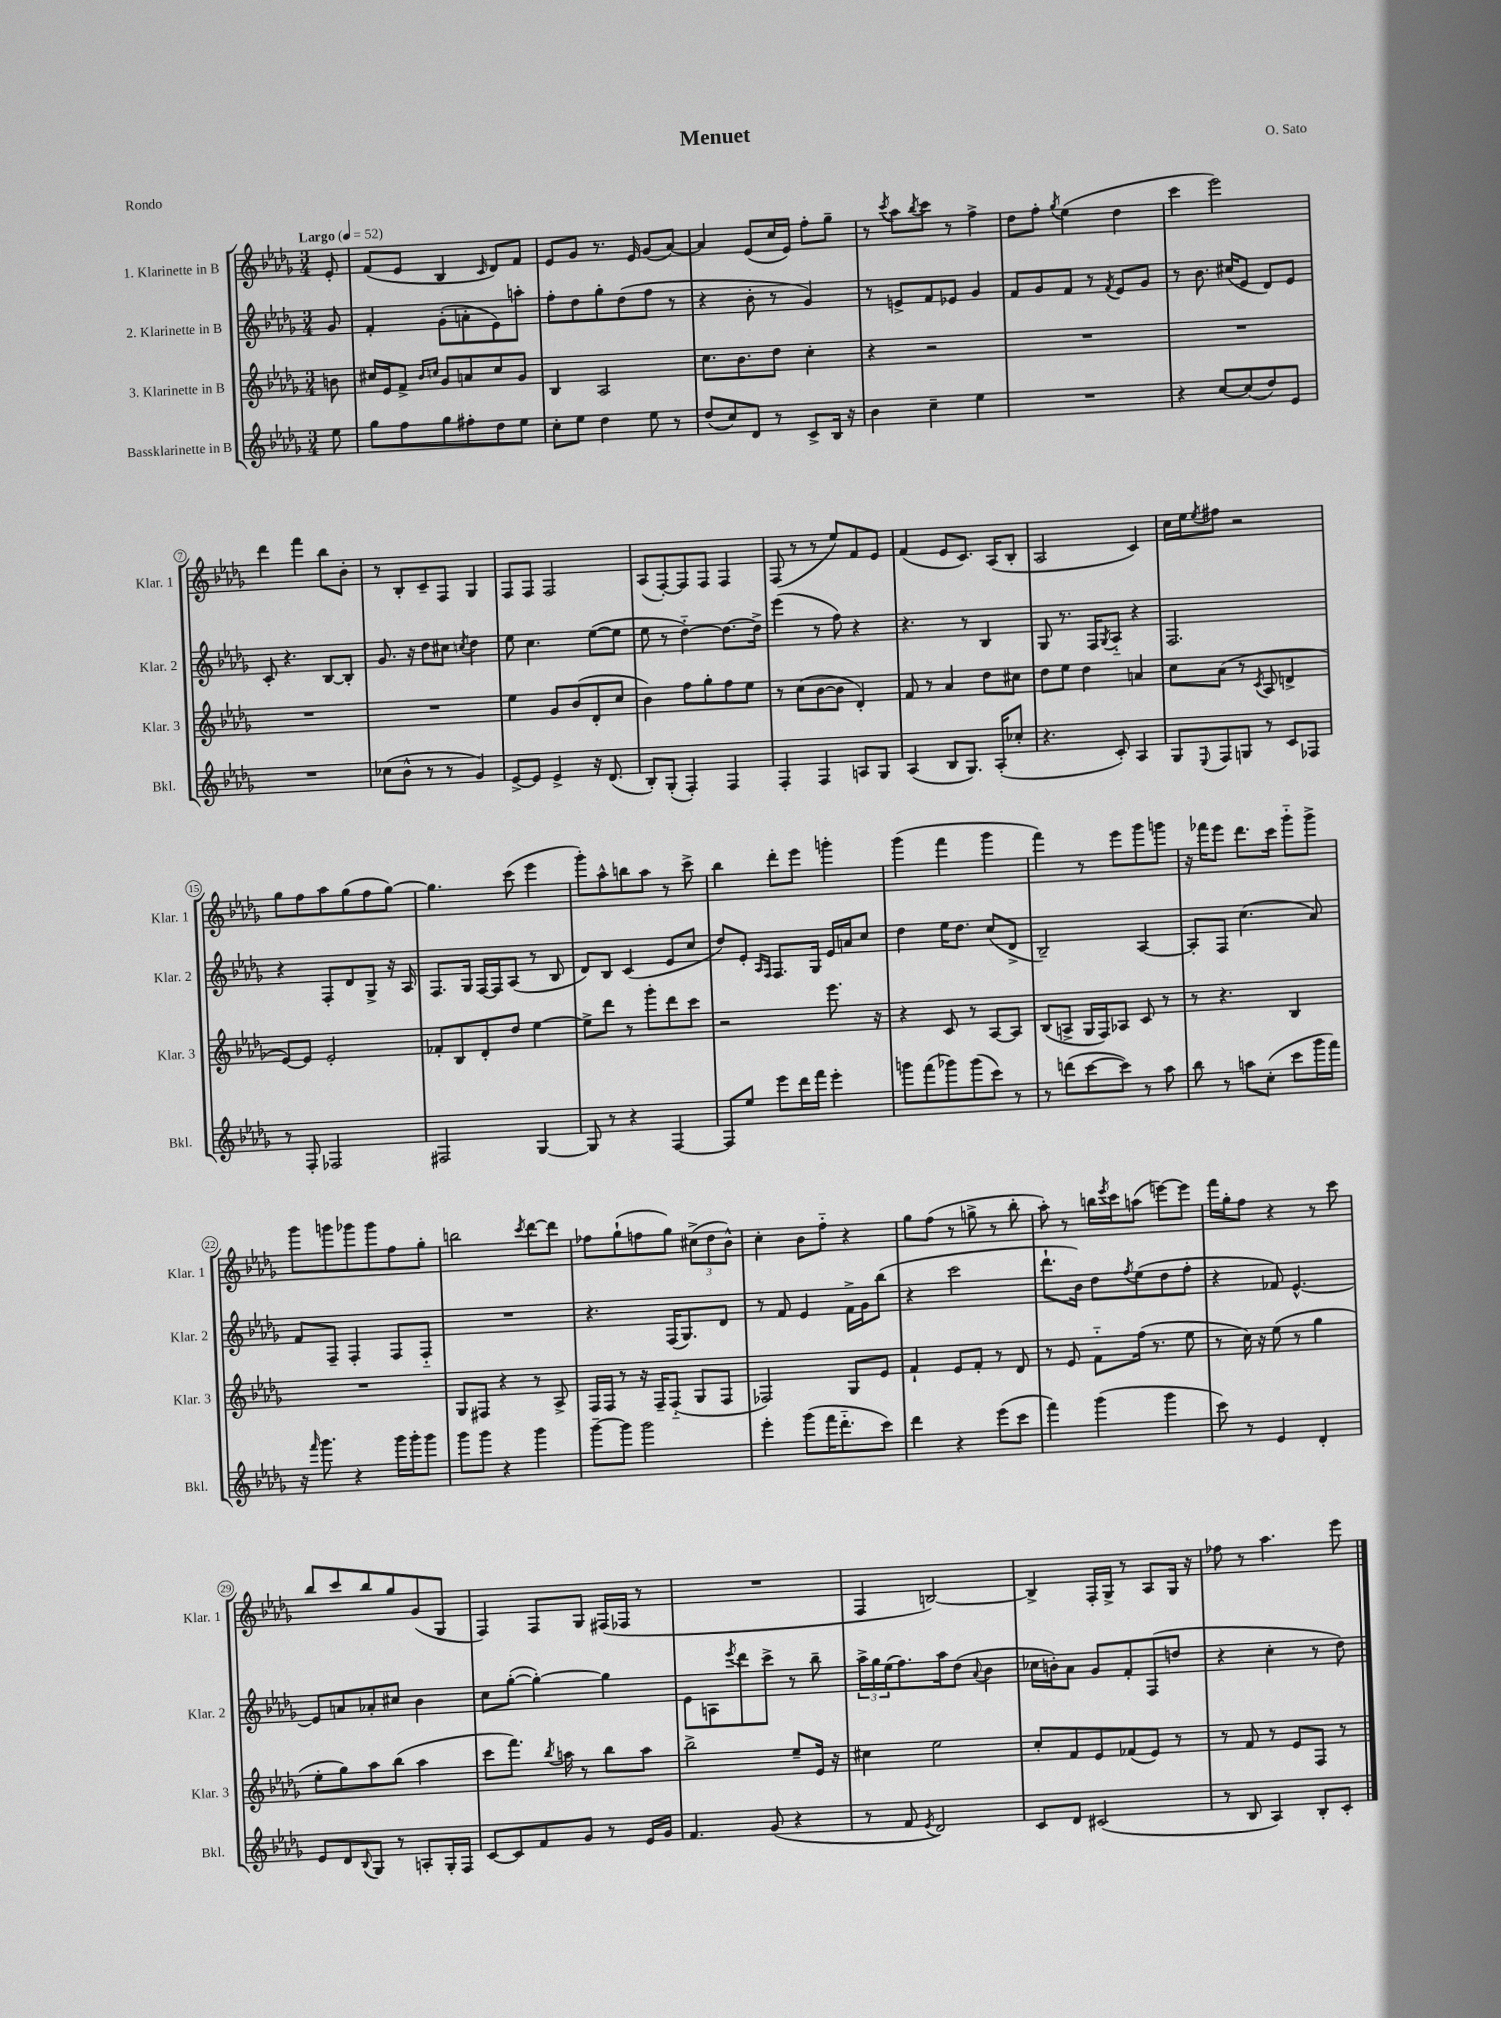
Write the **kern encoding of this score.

**kern	**kern	**kern	**kern
*staff4	*staff3	*staff2	*staff1
*clefG2	*clefG2	*clefG2	*clefG2
*k[b-e-a-d-g-]	*k[b-e-a-d-g-]	*k[b-e-a-d-g-]	*k[b-e-a-d-g-]
*M3/4	*M3/4	*M3/4	*M3/4
*MM52	*MM52	*MM52	*MM52
8ee-	8b	8g-	8e-'
=	=	=	=
8gg-	16cc#	4f'	(8f
.	16e-	.	.
8ff	8f^	.	8e-
.	16qqb-	.	.
.	16qqcc	.	.
8gg-	8g-	(8g-'	4B-
8ff#'	8a	8a'	.
.	.	.	16qqc
8dd-	8cc	8e-)	8d-)
8ee-	8g-	8aa'	8f
=	=	=	=
8cc'	4B-	8ff'	8e-
8ee-	.	8dd-	8g-
4dd-	2A-	8gg-'	8.r
.	.	(8dd-	.
.	.	.	16e-
8ee-	.	8ff	(8g-
8r	.	8r	[8a-)
=	=	=	=
(8dd-	8.cc	4r	4a-]
8cc)	.	.	.
.	8.b-	.	.
8d-	.	8b-'	(8e-
8r	8dd-	8r	16cc
.	.	.	16e-)
8c^	4cc'	4g-)	8ff'
16B-	.	.	8gg-~
16r	.	.	.
=	=	=	=
4b-	4r	8r	8r
.	.	.	8qccc
.	.	8e^	8aa-
.	.	.	8qbb-
4cc~	2r	8f	8ccc
.	.	8e-	8r
4ee-	.	4g-	4ff^
=	=	=	=
2.r	2.r	8f	8dd-
.	.	8g-	8ff'
.	.	.	8qgg-
.	.	8f	(4ee-
.	.	8r	.
.	.	8qf	.
.	.	8e-	4dd-
.	.	8g-	.
=	=	=	=
4r	2.r	8r	4ccc
.	.	8.b-	.
[8cc	.	.	2eee-)
.	.	(16cc#	.
(8cc]	.	8e-	.
8dd-)	.	8d-)	.
8e-	.	8e-	.
=	=	=	=
2.r	2.r	8c'	4ddd-
.	.	4.r	.
.	.	.	4fff
.	.	[8B-	8bb-
.	.	8B-']	8b-'
=	=	=	=
(8cc-	2.r	8.g-	8r
8b-^^	.	.	8B-'
.	.	16r	.
8r	.	8dd-	8c~
8r	.	8cc#	8F
.	.	8qcc	.
4g-)	.	4dd-	4G-
=	=	=	=
[8e-^	4ee-	8ee-	8F
8e-]	.	4.cc	8F
4e-^	8g-	.	2F
.	(8b-	.	.
16r	8d-'	([8ee-	.
(8.d-	.	.	.
.	8cc	8ee-]	.
=	=	=	=
8B-')	4b-)	8ee-	(8A-
(8G-'	.	8r	[8F')
4F')	8ff	[4dd-'~)	8F]
.	8gg-'	.	8F
4F	8ff	8.dd-_	4F
.	8ee-	.	.
.	.	16dd-^]	.
=	=	=	=
4F'	8r	(4eee-	(8F
.	(8cc	.	8r
4F	[8b-	8r	8r
.	8b-]	8ff)	8ee-)
8A	4d-')	4r	8f
8G-	.	.	8e-
=	=	=	=
(4A-	8f	4.r	(4f
.	8r	.	.
8B-	4a-	.	8e-
8.G-)	.	8r	8.c)
.	8dd-	4B-	.
(16A-'	.	.	(16A-
8cc-'	8cc#	.	8B-'
=	=	=	=
4.r	8dd-	8G-	2A-
.	8ee-	8.r	.
.	4dd-	.	.
.	.	16F	.
.	.	8qG-	.
8c')	.	8A-'~	.
4A-	4a	4r	4c)
=	=	=	=
8G-	8cc	2.F	16cc
.	.	.	16ee-
8qqE-	.	.	8qee-
8F	(8a-	.	8ff#
8G	8r	.	2r
.	8qc	.	.
8r	8A-	.	.
8c	4d^	.	.
8F-	.	.	.
=	=	=	=
8r	[8e-)	4r	8gg-
8F'	8e-]	.	8ff
2F-	2e-'	8F'	8aa-
.	.	8d-	(8gg-
.	.	8G-^	8ff
.	.	16r	[8gg-)
.	.	16A-	.
=	=	=	=
2F#	8f-'	8.F	4.gg-]
.	8B-	.	.
.	.	16G-	.
.	8d-'	[16F	.
.	.	16F]	.
.	8dd-	(8A-	(8ccc
[4G-	[4ee-	8r	4eee-
.	.	8B-	.
=	=	=	=
8G-]	8ee-^]	8d-)	8ggg-')
8r	8ddd-	8B-	8aa-^^
4r	8r	(4c	8bb
.	8ggg-'	.	8aa-
[4F	8ddd-	8e-	8r
.	8ccc	8cc	8ccc^
=	=	=	=
8F]	2r	8dd-)	4bb-
8ee-	.	8e-'	.
.	.	16qqA-	.
.	.	16qqF	.
8eee-	.	8.F	8ddd-'
16ddd-	.	.	8eee-
16fff	.	16G-	.
4eee-'	8.eee-	16e-	4ggg'
.	.	16a	.
.	.	8cc	.
.	16r	.	.
=	=	=	=
8ggg	4r	4dd-	(4ggg-
(8fff	.	.	.
8ggg-)	8c	16ee-	4fff
.	.	8.dd-	.
(8ggg-	8r	.	.
8ccc)	[8A-	(8cc	4ggg-
8r	8A-]	8d-^	.
=	=	=	=
8r	(8B-	2B-~)	4fff)
(8ddd	8A^	.	.
[8ccc	16G-	.	8r
.	16F)	.	.
8ccc])	8A-	.	8eee-
8r	8c	[4A-	8ggg-
8aa-	8r	.	8ggg
=	=	=	=
8bb-	8r	8A-']	16r
.	.	.	16fff-
8r	4.r	8F	8eee-
8aa	.	(4.cc	8.ddd-
(8cc'	.	.	.
.	.	.	16ccc
8ccc	4B-	.	8ggg-'~
16ggg-	.	8a-)	8ggg-^
16fff)	.	.	.
=	=	=	=
16r	2.r	8f	8ggg-
16qqfff	.	.	.
8.ggg-	.	.	.
.	.	8F~	8ggg
4r	.	4F'	8ggg-
.	.	.	8ggg-
16ggg-	.	8F	8ff
16ggg-'	.	.	.
8ggg-	.	8F'~	8gg-'
=	=	=	=
8ggg-	8G-	2.r	2bb
8ggg-	8F#	.	.
4r	4r	.	.
.	.	.	8qccc
4ggg-	8r	.	[8ddd-
.	8A-^	.	8ddd-]
=	=	=	=
[8ggg-~	16F	4.r	8ff-
.	16F	.	.
8ggg-]	8r	.	(8gg-`
2ggg-	16r	.	8ff
.	16F~	.	.
.	(8F'~	(16F	8gg-)
.	.	8.G-)	.
.	8G-	.	(12cc#^
.	.	.	12dd-
.	8F	8d-	.
.	.	.	12b-^^)
=	=	=	=
4eee-'	2F-)	8r	4cc'
.	.	8f	.
(8ggg-	.	4e-	8b-
16fff	.	.	8ff'~
8.ddd-'~	.	.	.
.	8G-	16f^	4r
.	.	16g-	.
8ccc)	8e-	(8bb-	.
=	=	=	=
4ddd-	4f`	4r	8gg-
.	.	.	(8ff
4r	8e-	2ccc	8r
.	8f'	.	8gg^
(8eee-	8r	.	8r
8ccc	8d-	.	8bb-'
=	=	=	=
4fff)	8r	8.ddd-`	8aa-')
.	8e-	.	8r
.	.	16b-)	.
(4ggg-	8f'~	8dd-	16bb
.	.	.	8qeee-
.	.	.	16ccc
.	.	8qff	.
.	(16ff	(8ee-	(8aa
.	8.r	.	.
4ggg-	.	8dd-	[8eee)
.	8ee-	8ff'	8eee]
=	=	=	=
8ccc)	8r	4r	16fff
.	.	.	16gg-'
8r	16cc)	.	8ff
.	16r	.	.
4e-	(8ee-	8f-)	4r
.	8r	[4.e-^^	.
4d-'	4gg-	.	8r
.	.	.	8ccc
=	=	=	=
8e-	8ee-'	8e-]	8bb-
8d-	8gg-)	8a	8ccc
8qqB-	.	.	.
8G-	8aa-	8a-'	8bb-
8r	(8bb-	8cc#	8gg-
8A'	4aa-	4b-	(8g-
16G-'	.	.	8G-
16F	.	.	.
=	=	=	=
[8c	8ccc	8cc	4F)
8c]	8.fff)	([8gg-'	.
8f	.	4gg-'_)	8F
.	8qbb-	.	.
.	16aa	.	.
8g-	8r	.	8G-
8r	8bb-	4gg-]	(16F#
.	.	.	16F-
16e-	8aa	.	8r
16g-	.	.	.
=	=	=	=
4.f	2bb-^	8e-	2.r
.	.	8A	.
.	.	8qeee-	.
.	.	8ddd-	.
(8g-	.	8ccc^	.
4r	8ee-~	8r	.
.	16e-	8bb-~	.
.	16r	.	.
=	=	=	=
8r	4cc#	24aa-^	4F
.	.	24gg-	.
.	.	(24ee-	.
8f	.	8.ff)	.
8qe-	.	.	.
2d-)	2ee-	.	[2B)
.	.	16aa-	.
.	.	(8dd-	.
.	.	8qqa-	.
.	.	4b-	.
=	=	=	=
8c	8cc'	16cc-	4B^]
.	.	16b')	.
8d-	8f	8a-	.
(2c#	8e-	8g-	16F'
.	.	.	16G-^
.	(8f-	8f'	8r
.	8e-)	(8F	8A-
.	8r	8dd	16G-
.	.	.	16r
=	=	=	=
8r	8r	4r	8ff-
8B-	8f	.	8r
4A-)	8r	4cc'	4.aa-
.	8e-	.	.
8B-'	8F	8r	.
8c'	8r	8dd-)	8eee-
==	==	==	==
*-	*-	*-	*-
